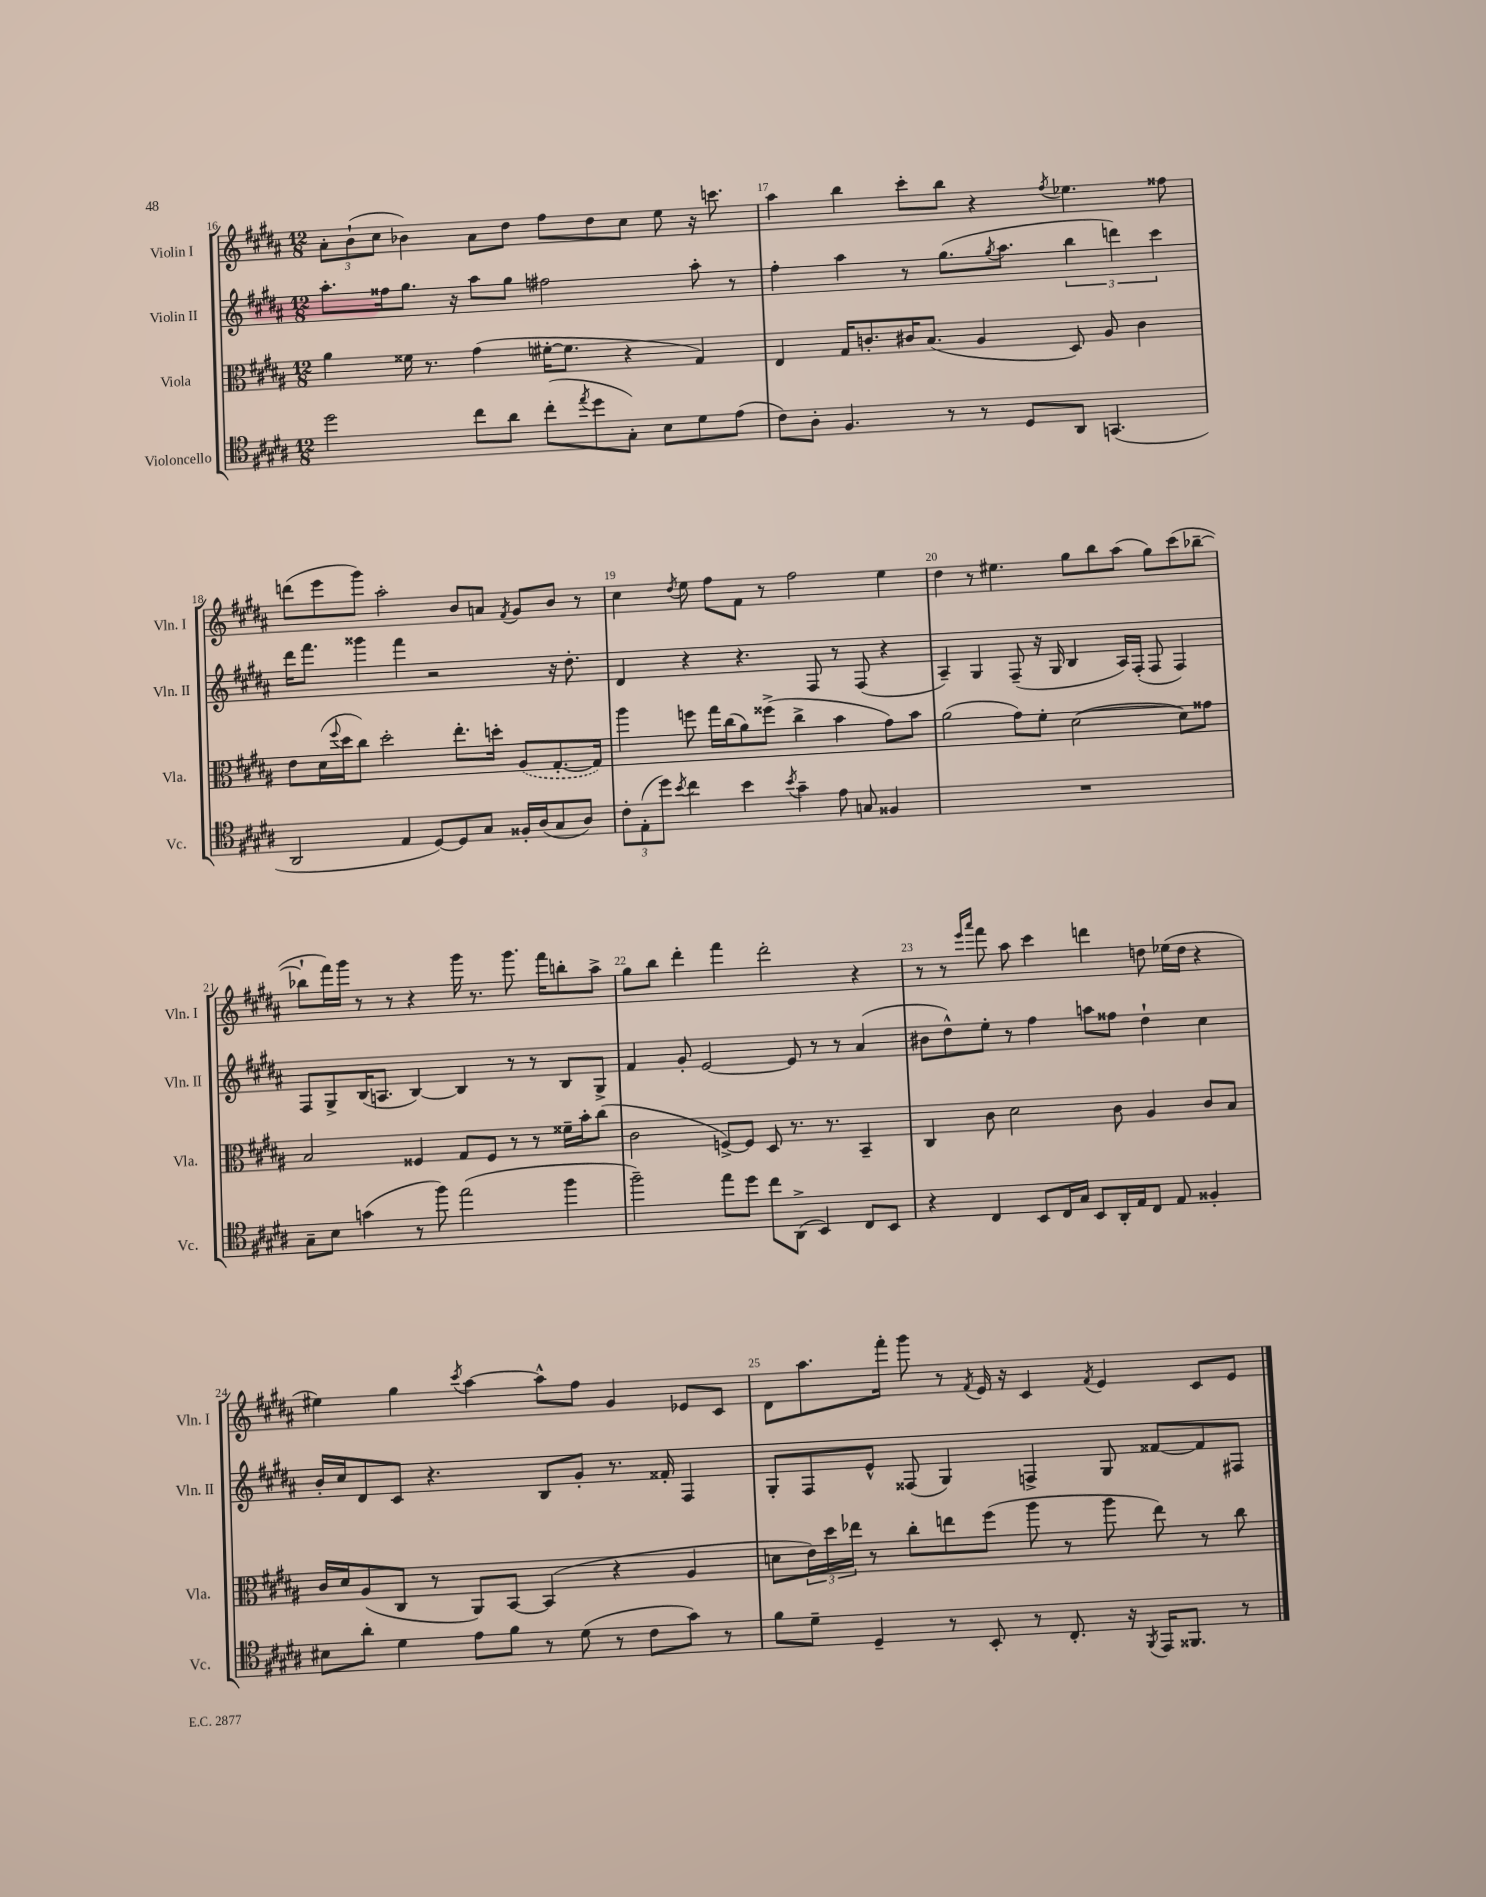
<<
\new StaffGroup <<
\new Staff = "s0" \with { instrumentName = "Violin I" shortInstrumentName = "Vln. I" } {
    \clef treble \key b \major \numericTimeSignature \time 12/8
    \tuplet 3/2 { ais'8-. b'8-!( cis''8 } bes'4) ais'8 dis''8 fis''8 dis''8 cis''8 e''8 r16 c'''8. |
    ais''4 b''4 cis'''8-. b''8 r4 \acciaccatura { fis''8 } ees''4. fisis''8 |
    d'''8( e'''8 gis'''8) ais''2-. b'8 a'8 \acciaccatura { fis'8 } gis'8 b'8 r8 |
    cis''4 \acciaccatura { dis''8 } e''8 fis''8 fis'8 r8 fis''2 e''4 |
    dis''4 r8 eis''4. gis''8 b''8 ais''8( gis''8) cis'''8( bes''8~-- |
    bes''8-! fis'''16) gis'''16 r8 r8 r4 gis'''16 r8. gis'''8. fis'''16 b''8-. ais''8-> |
    gis''8 b''8 dis'''4-. fis'''4 dis'''2-. r4 |
    r8 r8 \grace { e'''16 ais'''16 } fis'''8 ais''8 cis'''4 d'''4 d''8 ees''16( d''16 r4 |
    eis''4) gis''4 \acciaccatura { cis'''8 } ais''4~ ais''8-^ fis''8 gis'4 ees'8 cis'8 |
    dis'8 ais''8. fis'''16-. gis'''8 r8 \acciaccatura { fis'8 } e'16 r16 cis'4 \acciaccatura { fis'8 } e'4 cis'8 e'8 \bar "|." |
}
\new Staff = "s1" \with { instrumentName = "Violin II" shortInstrumentName = "Vln. II" } {
    \clef treble \key b \major \numericTimeSignature \time 12/8
    ais''8.-. fisis''16 gis''8. r16 ais''8 gis''8 fis''2 ais''8-. r8 |
    fis''4-. ais''4 r8 gis''8.( \acciaccatura { gis''8 } ais''8. \tuplet 3/2 { b''4 d'''4) cis'''4 } |
    dis'''16 fis'''8. gisis'''4 fis'''4 r2 r16 dis''8.-. |
    dis'4 r4 r4. fis8 r8 fis8( r4 |
    ais4--) gis4 fis8--( r16 gis16 b4 ais16) fis16-.( fis8 fis4) |
    fis8 gis8-> b16( a8. b4~) b4 r8 r8 b8 gis8-> |
    fis'4 gis'8-. e'2~ e'8 r8 r8 ais'4( |
    bis'8 dis''8-^) e''8-. r8 fis''4 a''8 fisis''8 dis''4-! cis''4 |
    b'16-. cis''16 dis'8 cis'8 r4. b8 gis'8-. r8. fisis'16-. fis4 |
    gis8-. fis8 e'8-^ fisis8( gis4) f4-> gis8 fisis'8~ fisis'8 fis8 \bar "|." |
}
\new Staff = "s2" \with { instrumentName = "Viola" shortInstrumentName = "Vla." } {
    \clef alto \key b \major \numericTimeSignature \time 12/8
    ais'4 fisis'16 r8. gis'4( fis'16~-. fis'8. r4 gis4) |
    e4 gis16 c'8.-. cis'16 b8.( ais4 dis8) ais8 cis'4 |
    e'8 dis'16( \appoggiatura { fis''8 } dis''16 cis''8) dis''2-. e''8.-. d''16-. \once \slurDashed ais8( gis8.~-. gis16) |
    ais''4 f''8 gis''16 cis''16( ais'8) fisis''8->( cis''4-> b'4 gis'8) b'8 |
    ais'2( gis'8) fis'8-. dis'2~( dis'8) gisis'8 |
    b2 fisis4 gis8 fisis8 r8 r8 fisis'16-- b'16-. cis''8( |
    cis'2 f8~->) f8 dis8 r8. r8. b,4-- |
    cis4 cis'8 dis'2 cis'8 ais4 cis'8 b8 |
    cis'16 dis'16 ais8( cis8 r8 ais,8) b,8~ b,4( r4 ais4 |
    d'8 \tuplet 3/2 { e'16) dis''16 ees''16 } r8 cis''8-. e''8 fis''8( ais''8 r8 ais''8 e''8) r8 cis''8 \bar "|." |
}
\new Staff = "s3" \with { instrumentName = "Violoncello" shortInstrumentName = "Vc." } {
    \clef tenor \key b \major \numericTimeSignature \time 12/8
    dis''2 cis''8 ais'8 cis''8-.( \acciaccatura { e''8 } dis''8 gis8-.) b8 dis'8 e'8( |
    cis'8) ais8-. fis4. r8 r8 dis8 ais,8 g,4.( |
    ais,2 e4 dis8~) dis8 gis8 fisis16-. ais16( gis8 ais8) |
    \tuplet 3/2 { cis'8-. e8-.( dis''8) } \acciaccatura { b'8 } cis''4 b'4 \acciaccatura { b'8 } gis'4-- e'8 g8 fisis4 |
    R1. |
    gis8-- b8 g'4( r8 fis''8) e''2( fis''4 |
    fis''2--) e''8 dis''8 cis''8 ais,8->( b,4) cis8 b,8 |
    r4 cis4 b,8 cis16 gis16 b,8 ais,16-. e16 cis8 e8 fisis4-. |
    bis8 ais'8-. dis'4 e'8 fis'8 r8 dis'8( r8 cis'8 gis'8) r8 |
    fis'8 dis'8-- dis4-- r8 b,8-. r8 cis8.-. r16 \acciaccatura { fis,8 } e,16 fisis,8. r8 \bar "|." |
}
>>
>>
\layout { \context { \Score currentBarNumber = #16 \override BarNumber.break-visibility = ##(#f #t #t) barNumberVisibility = #all-bar-numbers-visible } }
